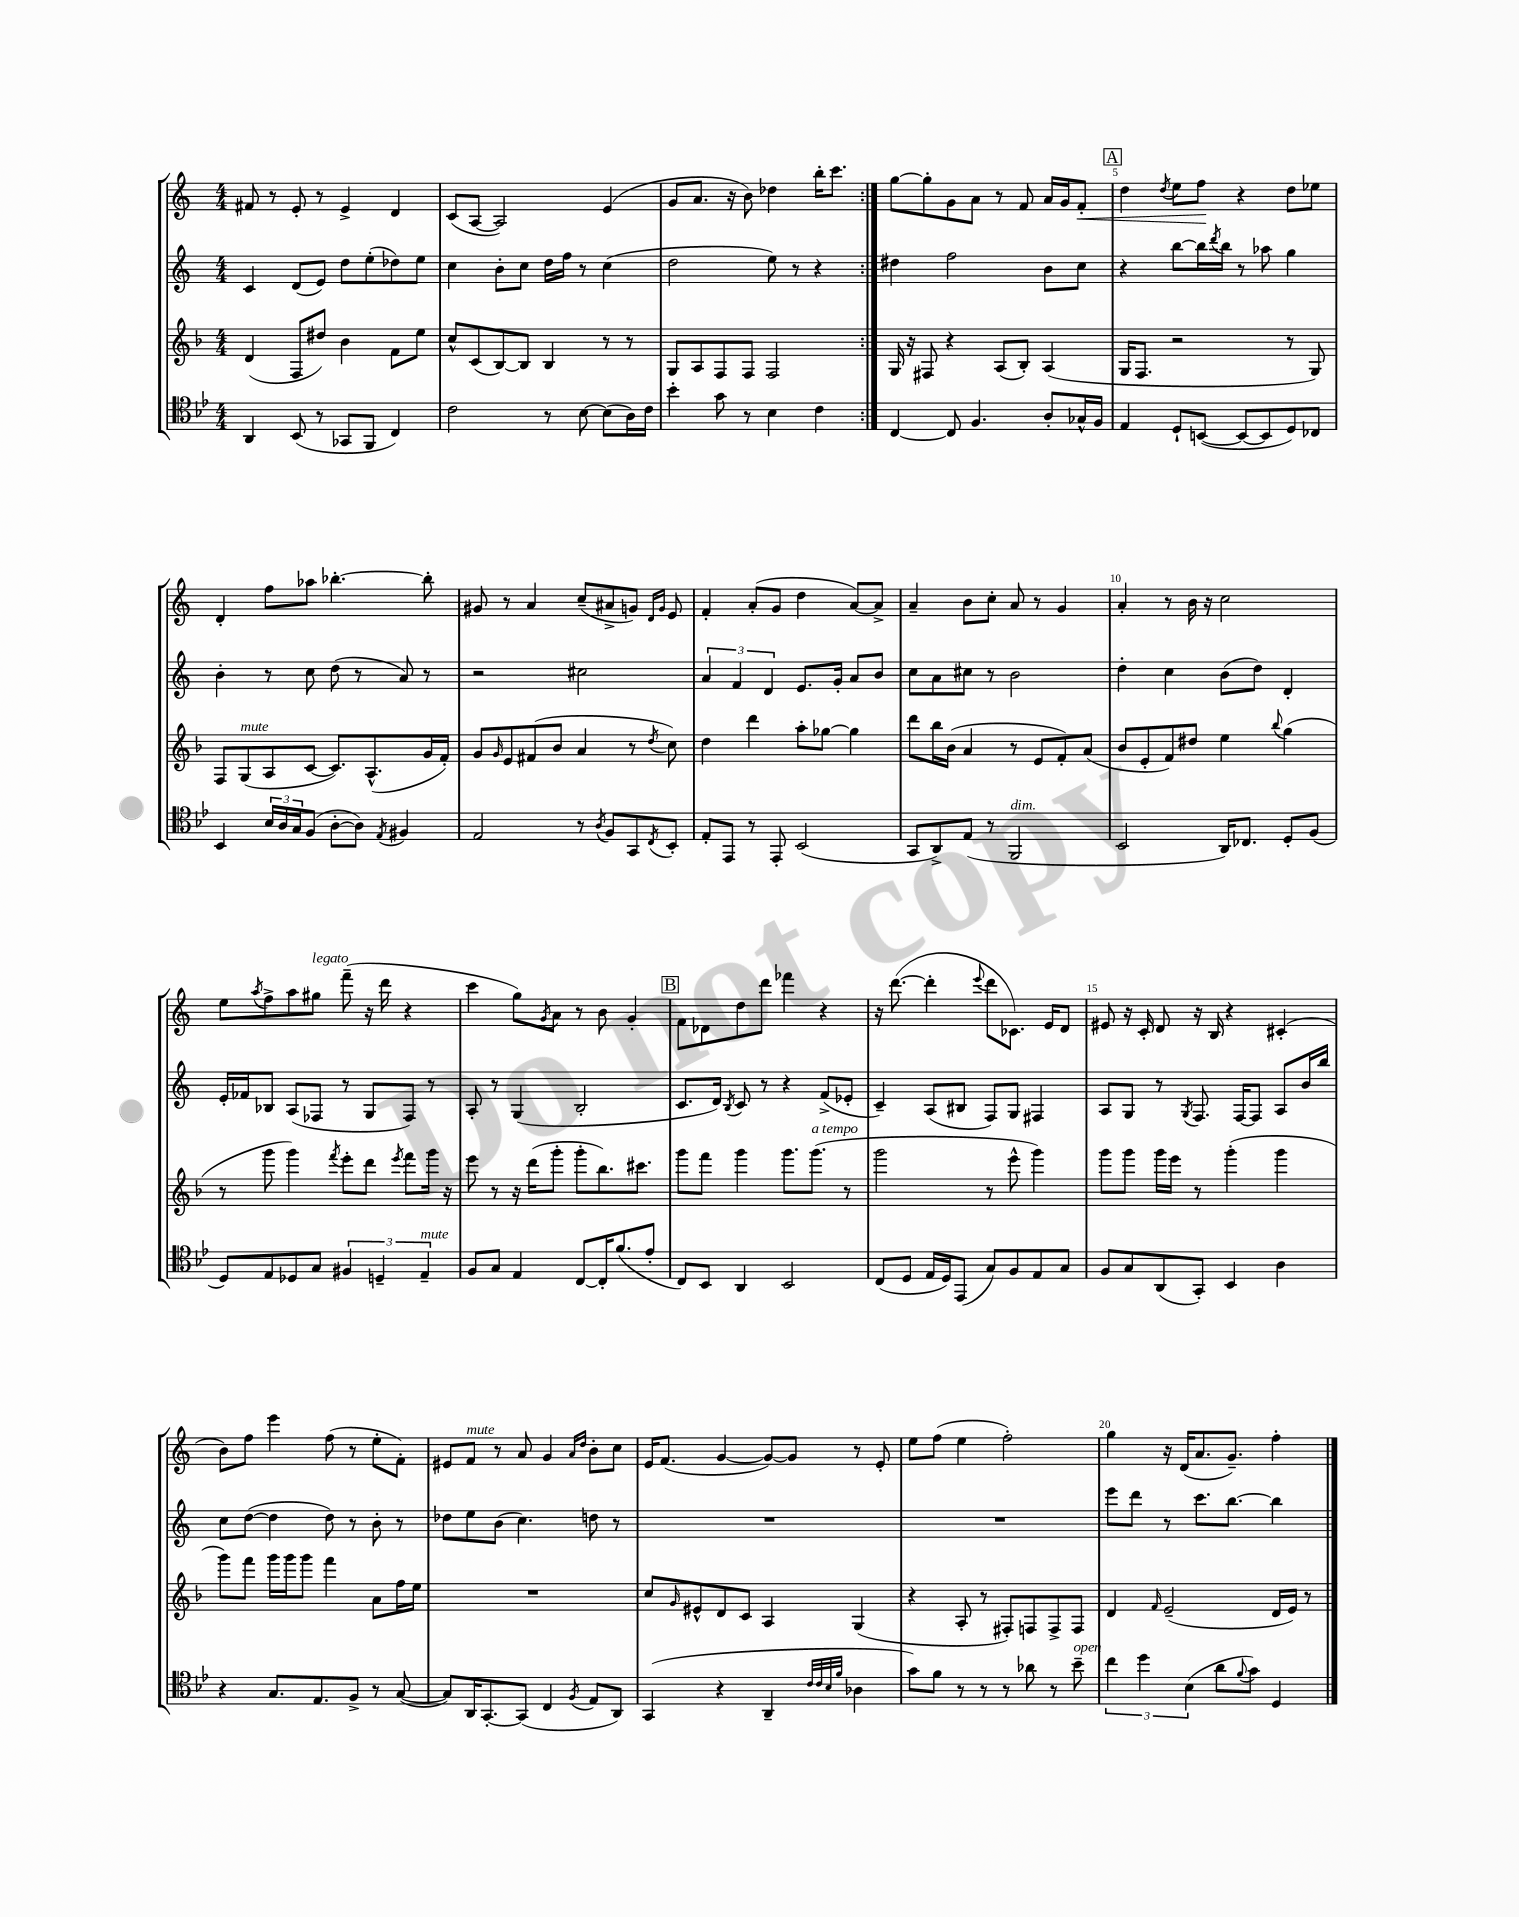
<<
\new StaffGroup <<
\new Staff = "s0" {
    \clef treble \key c \major \numericTimeSignature \time 4/4
    \repeat volta 2 { fis'8 r8 e'8-. r8 e'4-> d'4 |
    c'8( a8~ a2) e'4( |
    g'8 a'8. r16 b'8) des''4 b''16-. c'''8. | }
    g''8~ g''8-. g'8 a'8 r8 f'8 a'16 g'16 f'8-.\< |
    \mark \markup { \box "A" } d''4 \acciaccatura { d''8 } e''8 f''8\! r4 d''8 ees''8 |
    d'4-. f''8 aes''8 bes''4.~-. bes''8-. |
    gis'8 r8 a'4 c''8--( ais'8-> g'8) \grace { d'16 g'16 } e'8 |
    f'4-. a'8-.( g'8 d''4 a'8~) a'8-> |
    a'4-- b'8 c''8-. a'8 r8 g'4 |
    a'4-. r8 b'16 r16 c''2 |
    e''8 \acciaccatura { a''8 } f''8-> a''8 gis''8^\markup { \italic "legato" } f'''8--( r16 d'''16 r4 |
    c'''4 g''8) \acciaccatura { g'8 } a'8 r8 b'8 g'4-. |
    \mark \markup { \box "B" } f'8 des'8 d''8 d'''8 fes'''4 r4 |
    r16 d'''8.~( d'''4-. \appoggiatura { e'''8 } d'''8 ces'8.) e'16 d'8 |
    eis'8 r16 c'16-. d'8 r16 b16 r4 cis'4-.( |
    b'8) f''8 e'''4 f''8( r8 e''8-. f'8-.) |
    eis'8 f'8^\markup { \italic "mute" } r8 a'8 g'4 \grace { a'16 d''16 } b'8-. c''8 |
    e'16 f'8.( g'4~ g'8~) g'8 r8 e'8-. |
    e''8 f''8( e''4 f''2-.) |
    g''4 r16 d'16( a'8. g'8.--) f''4-. \bar "|." |
}
\new Staff = "s1" {
    \clef treble \key c \major \numericTimeSignature \time 4/4
    \repeat volta 2 { c'4 d'8( e'8) d''8 e''8-.( des''8) e''8 |
    c''4 b'8-. c''8 d''16 f''16 r8 c''4( |
    d''2 e''8) r8 r4 | }
    dis''4 f''2 b'8 c''8 |
    \mark \markup { \box "A" } r4 b''8~ b''16 \acciaccatura { d'''8 } b''16 r8 aes''8 g''4 |
    b'4-. r8 c''8 d''8( r8 a'8) r8 |
    r2 cis''2 |
    \tuplet 3/2 { a'4 f'4 d'4 } e'8. g'16-. a'8 b'8 |
    c''8 a'8 cis''8 r8 b'2 |
    d''4-. c''4 b'8( d''8) d'4-. |
    e'16-. fes'16 bes8 a8( fes8 r8 g8 fes8) r8 |
    a8-. r8 g4( b2-. |
    \mark \markup { \box "B" } c'8. d'16) \acciaccatura { b8 } c'8 r8 r4 f'8->( ees'8-. |
    c'4--) a8( bis8 f8) g8 fis4 |
    a8 g8 r8 \acciaccatura { g8 } f8. f16~ f8 a8 b'16 b''16 |
    c''8 d''8~( d''4 d''8) r8 b'8-. r8 |
    des''8 e''8 b'8( c''4.) d''8 r8 |
    R1 |
    R1 |
    e'''8 d'''8 r8 c'''8. b''8.~ b''4 \bar "|." |
}
\new Staff = "s2" {
    \clef treble \key f \major \numericTimeSignature \time 4/4
    \repeat volta 2 { d'4( f8 dis''8) bes'4 f'8 e''8 |
    c''8-^ c'8( bes8~) bes8 bes4 r8 r8 |
    g8 a8 f8 f8 f2 | }
    g16 r16 fis8 r4 a8( bes8-.) a4( |
    \mark \markup { \box "A" } g16 f8. r2 r8 g8) |
    f8 g8^\markup { \italic "mute" }( a8 c'8~ c'8.) a8.-^( g'16 f'16-.) |
    g'8 \grace { g'16 } e'8 fis'8( bes'8 a'4 r8 \acciaccatura { d''8 } c''8) |
    d''4 d'''4 a''8-. ges''8~ ges''4 |
    d'''8 bes''16 bes'16( a'4 r8 e'8 f'8-.) a'8( |
    bes'8 e'8-. f'8) dis''8 e''4 \appoggiatura { bes''8 } g''4( |
    r8 g'''8 g'''4) \acciaccatura { f'''8 } e'''8-. d'''8 \acciaccatura { e'''8 } f'''8 g'''16 r16 |
    e'''8 r8 r16 d'''16( g'''8-. g'''8-. bes''8.) cis'''8. |
    \mark \markup { \box "B" } g'''8 f'''8 g'''4 g'''8. g'''8.^\markup { \italic "a tempo" }( r8 |
    g'''2 r8 e'''8-^ g'''4) |
    g'''8 g'''8 g'''16 e'''16 r8 g'''4-.( g'''4 |
    g'''8) f'''8 g'''16 g'''16 g'''8 f'''4 a'8 f''16 e''16 |
    R1 |
    c''8 \grace { g'16 } eis'8-^ d'8 c'8 a4 g4( |
    r4 a8-. r8 fis8-.) f8 f8-> f8 |
    d'4 \grace { f'16 } e'2--( d'16 e'16) r8 \bar "|." |
}
\new Staff = "s3" {
    \clef tenor \key bes \major \numericTimeSignature \time 4/4
    \repeat volta 2 { a,4 bes,8( r8 ges,8 f,8 c4) |
    c'2 r8 bes8~ bes8( a16) c'16 |
    bes'4-. g'8 r8 bes4 c'4 | }
    c4~ c8 f4. a8-. ges16-^ f16 |
    \mark \markup { \box "A" } ees4 d8-! b,8~( b,8~ b,8 d8) ces8 |
    bes,4 \tuplet 3/2 { bes16 a16 g16 } f8( a8~-. a8) \acciaccatura { ees8 } fis4 |
    ees2 r8 \acciaccatura { a8 } f8 g,8 \acciaccatura { c8 } bes,8-. |
    ees8-. ees,8 r8 ees,8-. bes,2( |
    g,8 a,8->) ees8( r8 f,2^\markup { \italic "dim." } |
    bes,2 a,16) ces8. d8-. f8( |
    d8) ees8 des8 g8 \tuplet 3/2 { fis4 d4-- ees4--^\markup { \italic "mute" } } |
    f8 g8 ees4 c8~ c16-. f'8.( ees'8-. |
    \mark \markup { \box "B" } c8) bes,8 a,4 bes,2 |
    c8( d8 ees16 d16) ees,8( g8) f8 ees8 g8 |
    f8 g8 a,8( g,8-.) bes,4 a4 |
    r4 g8. ees8. f8-> r8 g8~( |
    g8) a,16 g,8.~-. g,8( c4 \acciaccatura { f8 } ees8 a,8) |
    g,4( r4 a,4-- \grace { c'32 c'32 bes32 f'32 } aes4 |
    g'8) f'8 r8 r8 r8 aes'8 r8 bes'8--^\markup { \italic "open" } |
    \tuplet 3/2 { c''4 d''4 bes4( } a'8 \appoggiatura { f'8 } g'8) d4 \bar "|." |
}
>>
>>
\layout { \context { \Score \override BarNumber.break-visibility = ##(#f #t #t) barNumberVisibility = #(every-nth-bar-number-visible 5) } }
